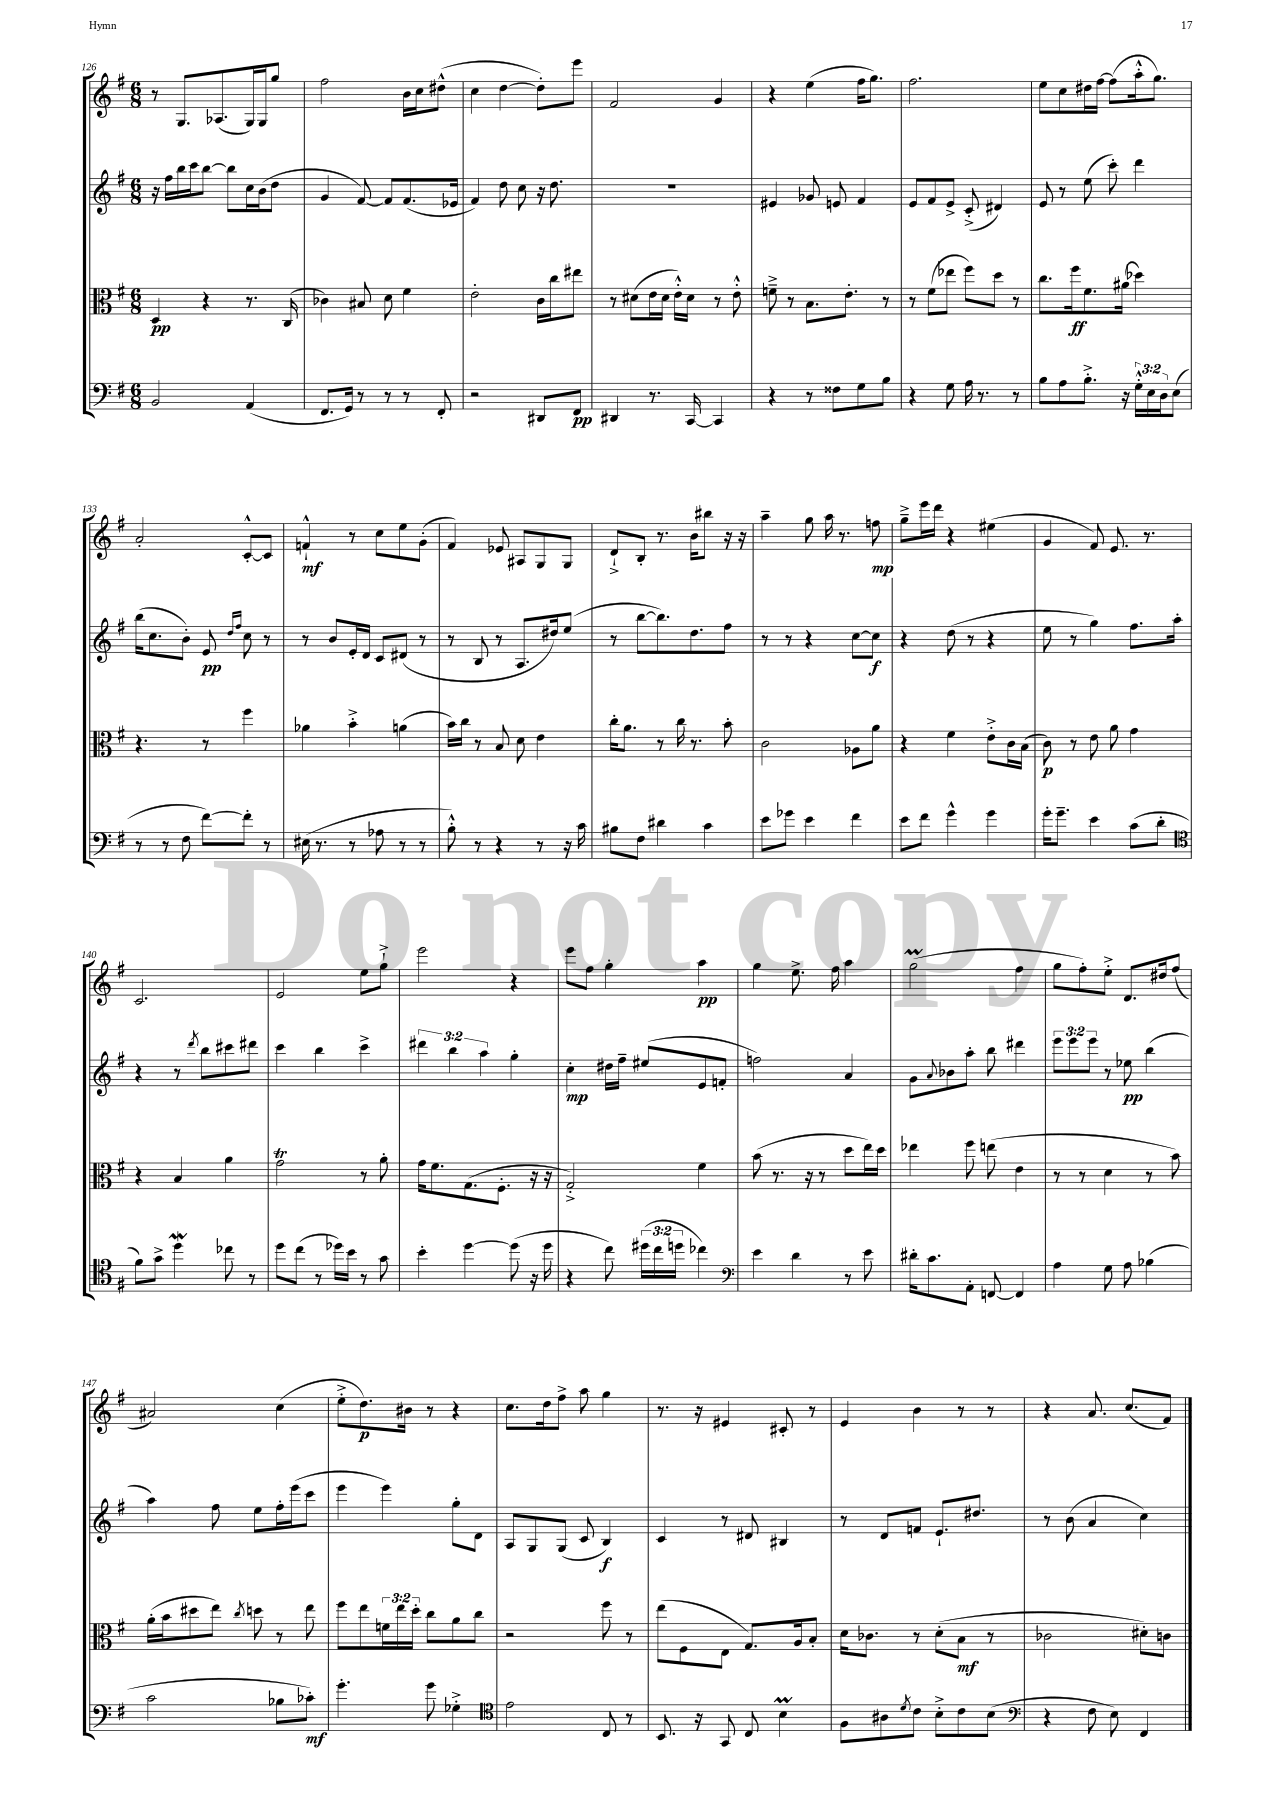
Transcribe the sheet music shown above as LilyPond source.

<<
\new StaffGroup <<
\new Staff = "s0" {
    \clef treble \key g \major \numericTimeSignature \time 6/8
    r8 g8. aes8.( g16) g16 g''8 |
    fis''2 b'16 c''16 dis''8-^( |
    c''4 d''4~ d''8-.) e'''8 |
    fis'2 g'4 |
    r4 e''4( fis''16 g''8.) |
    fis''2. |
    e''8 c''8 dis''16 fis''16~ fis''8( a''16-.-^ g''8.) |
    a'2-. c'8~-.-^ c'8 |
    f'4-!-^\mf r8 c''8 e''8 g'8-.( |
    fis'4) ees'8 ais8 g8 g8 |
    d'8-!-> b8-. r8. b'16 bis''8 r16 r16 |
    a''4-- g''8 a''16 r8. f''8\mp |
    g''8---> e'''16 d'''16 r4 eis''4( |
    g'4 fis'8) e'8. r8. |
    c'2. |
    e'2 e''8 g''8-!-> |
    e'''2 r4 |
    e'''8 fis''8 g''4-. a''4\pp |
    g''4 e''8.-> fis''16 a''4 |
    g''2\prall( fis''4 |
    g''8 fis''8-.) e''8-.-> d'8. dis''16 fis''8( |
    ais'2) c''4( |
    e''8-.-> d''8.\p) bis'16 r8 r4 |
    c''8. d''16 fis''8-> a''8 g''4 |
    r8. r16 eis'4 cis'8-. r8 |
    e'4 b'4 r8 r8 |
    r4 a'8. c''8.( fis'8) \bar "|." |
}
\new Staff = "s1" {
    \clef treble \key g \major \numericTimeSignature \time 6/8 \override Staff.TupletNumber.text = #tuplet-number::calc-fraction-text
    r16 fis''16 b''16 c'''16 b''8~ b''8 c''16 b'16( d''8 |
    g'4 fis'8~) fis'8 fis'8.( ees'16 |
    fis'4) d''8 c''8 r16 d''8. |
    R2. |
    eis'4 ges'8 e'8 fis'4 |
    e'8 fis'8 e'8-> c'8-.->( dis'4) |
    e'8 r8 e''8( c'''8-.) d'''4 |
    b''16( c''8. b'8-.) e'8\pp \grace { d''16 fis''16 } c''8 r8 |
    r8 b'8 e'16-. d'16 c'8 dis'8( r8 |
    r8 b8 r8 a8. dis''16) e''8( |
    r8 b''8~ b''8.) d''8. fis''8 |
    r8 r8 r4 c''8~ c''8\f |
    r4 d''8( r8 r4 |
    e''8 r8 g''4) fis''8. a''16-. |
    r4 r8 \acciaccatura { d'''8 } b''8 cis'''8 dis'''8 |
    c'''4 b''4 c'''4-> |
    \tuplet 3/2 { dis'''4 b''4 a''4 } g''4-. |
    c''4-.\mp dis''16 fis''16-- eis''8( e'8 f'8-. |
    f''2) a'4 |
    g'8 \appoggiatura { a'8 } bes'8 a''8-. b''8 dis'''4 |
    \tuplet 3/2 { e'''8 e'''8 e'''8 } r8 ees''8\pp b''4( |
    a''4) fis''8 e''8 fis''16-. e'''16( c'''8 |
    e'''4 e'''4) g''8-. d'8 |
    a8 g8 g8( c'8 b4\f) |
    c'4 r8 dis'8 bis4 |
    r8 d'8 f'8 e'8.-! dis''8. |
    r8 b'8( a'4 c''4) \bar "|." |
}
\new Staff = "s2" {
    \clef alto \key g \major \numericTimeSignature \time 6/8 \override Staff.TupletNumber.text = #tuplet-number::calc-fraction-text
    d4\pp r4 r8. c16( |
    ces'4) bis8 d'8 fis'4 |
    e'2-. c'16 c''16 eis''8 |
    r8 dis'8( e'16 dis'16 e'16-.-^) dis'16 r8 e'8-.-^ |
    f'8---> r8 b8. e'8.-. r8 |
    r8 fis'8( ees''8 fis''8) d''8 r8 |
    c''8. fis''16\ff fis'8. ais'16( des''4) |
    r4. r8 fis''4 |
    aes'4 b'4-.-> a'4( |
    b'16) c''16 r8 b8 d'8 e'4 |
    c''16-. a'8. r8 c''16 r8. b'8-. |
    c'2 aes8 a'8 |
    r4 fis'4 e'8-.-> c'16 b16( |
    c'8\p) r8 e'8 a'8 g'4 |
    r4 b4 a'4 |
    g'2\trill r8 a'8-. |
    g'16 fis'8. g8.( fis8.-. r16 r16 |
    g2-.->) fis'4 |
    b'8( r8. r16 r8 d''8 e''16) d''16 |
    ees''4 fis''8 e''8( e'4 |
    r8 r8 d'4 r8 b'8) |
    a'16-.( b'16 dis''8 e''8) \acciaccatura { c''8 } d''8 r8 e''8 |
    fis''8 e''8 \tuplet 3/2 { f'16 e''16 d''16-. } c''8 a'8 c''8 |
    r2 fis''8 r8 |
    e''8( fis8 e8 g8.) a16 b8-. |
    d'16 ces'8. r8 d'8-.( b8\mf r8 |
    ces'2 dis'8-.) c'8 \bar "|." |
}
\new Staff = "s3" {
    \clef bass \key g \major \numericTimeSignature \time 6/8 \override Staff.TupletNumber.text = #tuplet-number::calc-fraction-text
    b,2 a,4( |
    fis,8. g,16) r8 r8 r8 fis,8-. |
    r2 dis,8 fis,8\pp |
    dis,4 r8. c,16~ c,4 |
    r4 r8 fisis8 g8 b8 |
    r4 g8 a16 r8. r8 |
    b8 a8 b8.-.-> r16 \tuplet 3/2 { g16-.-^ e16 d16 } e8( |
    r8 r8 fis8 fis'8~) fis'8-. r8 |
    eis16( r8. r8 aes8 r8 r8 |
    b8-.-^) r8 r4 r8 r16 c'16 |
    bis8 fis8 dis'4 c'4 |
    e'8 ges'8 e'4 fis'4 |
    e'8 fis'8 g'4-^ g'4 |
    g'16-. g'8.-- e'4 c'8( d'8-. |
    \clef tenor fis'8) g'8-> d''4\mordent ces''8 r8 |
    d''8 c''8( r8 des''16) b'16 r8 g'8 |
    b'4-. d''4~ d''8( r16 d''16 |
    r4 c''8) \tuplet 3/2 { dis''16( c''16 d''16 } ces''4) |
    \clef bass e'4 d'4 r8 e'8 |
    dis'16-. c'8. a,8-. f,8~ f,4 |
    a4 g8 a8 bes4( |
    c'2 bes8 ces'8-.\mf) |
    g'4.-. g'8 ges4-.-> |
    \clef tenor e'2 c8 r8 |
    b,8. r16 g,8 c8 b4\prall |
    fis8 ais8 \acciaccatura { d'8 } c'8 b8-.-> c'8 b8( |
    \clef bass r4 fis8 e8) fis,4 \bar "|." |
}
>>
>>
\layout { \context { \Score currentBarNumber = #126 } }
